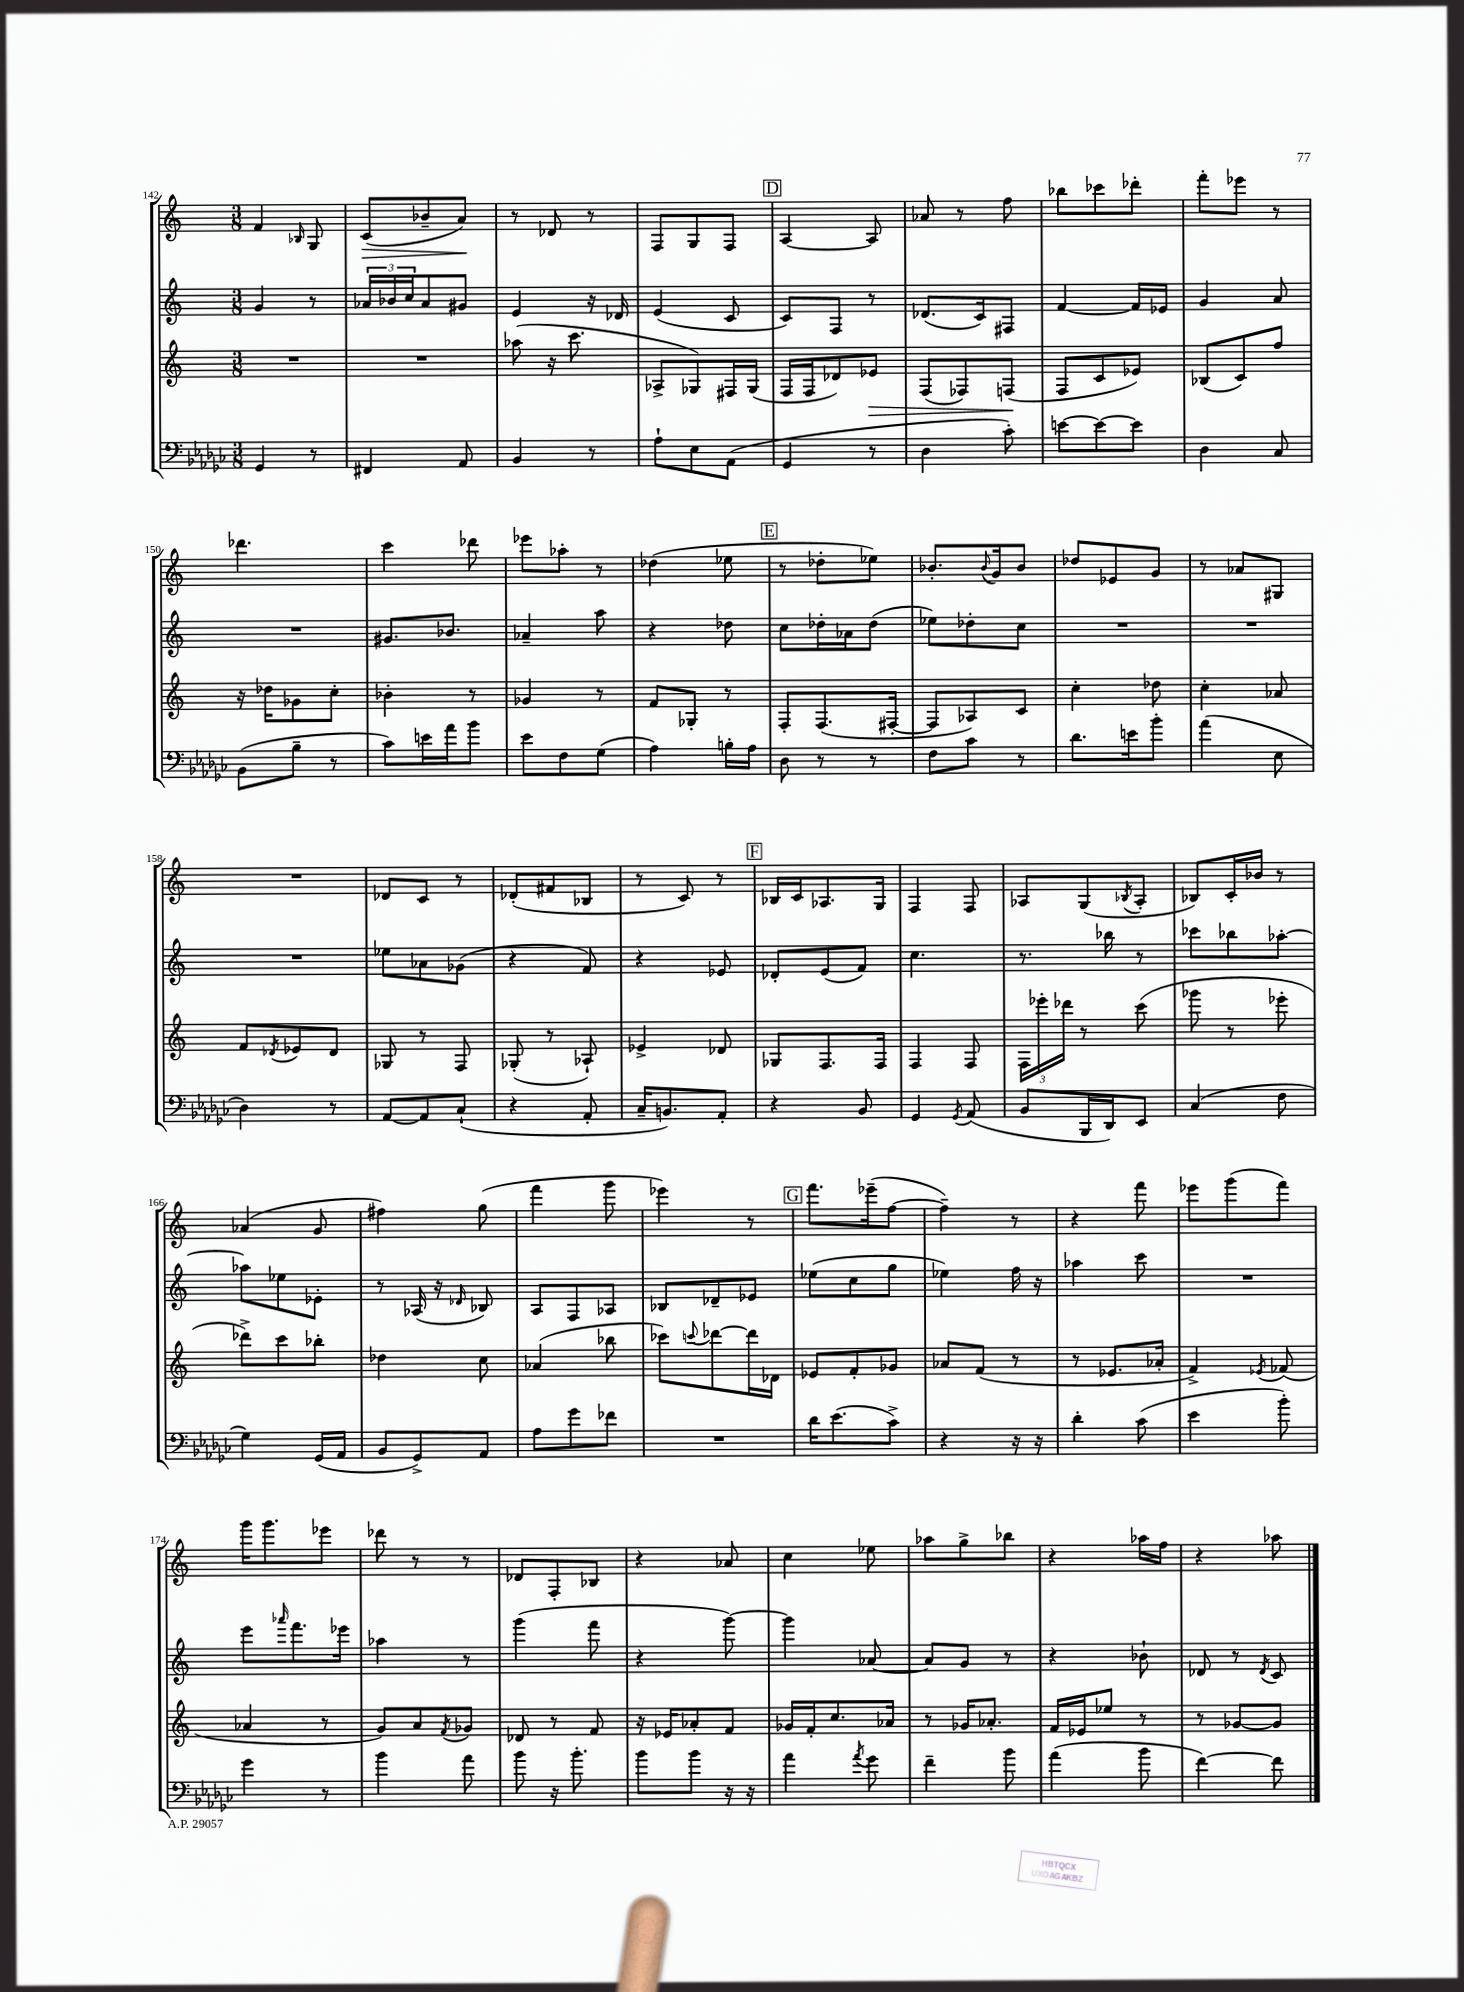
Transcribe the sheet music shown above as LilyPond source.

<<
\new StaffGroup <<
\new Staff = "s0" {
    \clef treble \key c \major \numericTimeSignature \time 3/8
    f'4 \grace { bes16 } g8 |
    c'8\>( bes'8-- a'8\!) |
    r8 des'8 r8 |
    f8 g8 f8 |
    \mark \markup { \box "D" } a4~ a8 |
    aes'8 r8 f''8 |
    bes''8 ces'''8 des'''8-. |
    f'''8-. ees'''8 r8 |
    des'''4. |
    c'''4 des'''8 |
    ees'''8 aes''8-. r8 |
    des''4( ees''8 |
    \mark \markup { \box "E" } r8 des''8-. ees''8) |
    bes'8.-. \appoggiatura { bes'8 } g'16 bes'8 |
    des''8 ees'8 g'8 |
    r8 aes'8 gis8 |
    R4. |
    des'8 c'8 r8 |
    des'8-.( fis'8 bes8 |
    r8 c'8) r8 |
    \mark \markup { \box "F" } bes16 c'16 aes8. g16 |
    f4 f8 |
    aes8 g8( \acciaccatura { bes8 } aes8-. |
    bes8) c'16-. bes'16 r8 |
    aes'4( g'8 |
    fis''4) g''8( |
    f'''4 g'''8 |
    ees'''4) r8 |
    \mark \markup { \box "G" } f'''8. ees'''16--( f''8~ |
    f''4--) r8 |
    r4 f'''8 |
    ees'''8 g'''8( f'''8) |
    g'''16 g'''8. ees'''8 |
    des'''8 r8 r8 |
    des'8 f8-. bes8 |
    r4 aes'8 |
    c''4 ees''8 |
    aes''8 g''8-> bes''8 |
    r4 aes''16 f''16 |
    r4 aes''8 \bar "|." |
}
\new Staff = "s1" {
    \clef treble \key c \major \numericTimeSignature \time 3/8
    g'4 r8 |
    \tuplet 3/2 { aes'16 bes'16 c''16 } aes'8 gis'8 |
    e'4 r16 des'16 |
    e'4( c'8 |
    \mark \markup { \box "D" } c'8) f8 r8 |
    des'8.( c'16) fis8 |
    f'4~ f'16 ees'16 |
    g'4 a'8 |
    R4. |
    gis'8. bes'8. |
    aes'4-- a''8 |
    r4 des''8 |
    \mark \markup { \box "E" } c''8 des''16-. aes'16 des''8( |
    ees''8) des''8-. c''8 |
    R4. |
    R4. |
    R4. |
    ees''8 aes'8 ges'8( |
    r4 f'8) |
    r4 ees'8 |
    \mark \markup { \box "F" } des'8-. e'8( f'8) |
    c''4. |
    r8. bes''16 r8 |
    ces'''8 bes''8 aes''8~-. |
    aes''8 ees''8 ees'8-. |
    r8 aes16( r16 \grace { des'16 } bes8) |
    a8 f8 aes8 |
    bes8 des'8-- ees'8 |
    \mark \markup { \box "G" } ees''8( c''8 g''8 |
    ees''4) f''16 r16 |
    aes''4 c'''8 |
    R4. |
    e'''8 \grace { aes'''16 } f'''8. ees'''16 |
    aes''4 r8 |
    g'''4( f'''8 |
    r4 g'''8~) |
    g'''4 aes'8~ |
    aes'8 g'8 r8 |
    r4 bes'8-! |
    des'8 r8 \acciaccatura { des'8 } c'8 \bar "|." |
}
\new Staff = "s2" {
    \clef treble \key c \major \numericTimeSignature \time 3/8
    R4. |
    R4. |
    aes''8( r16 c'''8. |
    aes8-> ges8) fis16 ges16( |
    \mark \markup { \box "D" } f16 f16 des'8) ees'8\> |
    f8( fes8) f8\!( |
    f8 c'8 ees'8) |
    bes8( c'8) f''8 |
    r16 des''16 ges'8 c''8-. |
    bes'4-. r8 |
    ges'4 r8 |
    f'8 ges8-. r8 |
    \mark \markup { \box "E" } f8-. f8.( fis16~-. |
    fis8 aes8) c'8 |
    c''4-. des''8 |
    c''4-. aes'8 |
    f'8 \acciaccatura { des'8 } ees'8 des'8 |
    ges8 r8 f8 |
    ges8-.( r8 aes8-!) |
    ees'4-> des'8 |
    \mark \markup { \box "F" } ges8 f8. f16 |
    f4 f8 |
    \tuplet 3/2 { f16 ees'''16-. des'''16 } r8 c'''8( |
    ges'''8 r8 ees'''8-. |
    des'''8->) c'''8 bes''8-. |
    des''4 c''8 |
    aes'4( bes''8 |
    ces'''8) \appoggiatura { c'''8 } des'''8~ des'''16 des'16 |
    \mark \markup { \box "G" } ees'8 f'8-. ges'8 |
    aes'8 f'8( r8 |
    r8 ees'8. aes'16-. |
    f'4->) \acciaccatura { ees'8 } fes'8( |
    aes'4 r8 |
    g'8) a'8 \acciaccatura { f'8 } ges'8 |
    des'8 r8 f'8 |
    r16 ees'16 aes'8-. f'8 |
    ges'16 f'16-. c''8. aes'16 |
    r8 ges'16 aes'8.-. |
    f'16 ees'16 ees''8 r8 |
    r8 ges'8~ ges'8 \bar "|." |
}
\new Staff = "s3" {
    \clef bass \key ges \major \numericTimeSignature \time 3/8
    ges,4 r8 |
    fis,4 aes,8 |
    bes,4 r8 |
    aes8-! ees8 aes,8( |
    \mark \markup { \box "D" } ges,4 r8 |
    des4 ces'8-.) |
    e'8~ e'8~ e'8 |
    des4 ces8 |
    bes,8( bes8-- r8 |
    ces'8) e'16 aes'16 bes'8 |
    ees'8 f8 ges8( |
    aes4) b16-. aes16 |
    \mark \markup { \box "E" } des8 r8 r8 |
    f8 ces'8 r8 |
    des'8. e'16 bes'8-. |
    aes'4( ees8 |
    des4) r8 |
    aes,8~ aes,8 ces8-!( |
    r4 aes,8-. |
    ces16-- b,8.) aes,8-. |
    \mark \markup { \box "F" } r4 bes,8 |
    ges,4 \acciaccatura { ges,8 } aes,8( |
    bes,8 bes,,16 des,16) ees,8 |
    ces4( f8 |
    ges4) ges,16( aes,16 |
    bes,8 ges,8->) aes,8 |
    aes8 ges'8 fes'8 |
    R4. |
    \mark \markup { \box "G" } des'16 ees'8.( ces'8->) |
    r4 r16 r16 |
    des'4-. ces'8( |
    ees'4 bes'8-.) |
    ges'4 r8 |
    bes'4 aes'8 |
    bes'8 r16 bes'8.-. |
    bes'8 bes'8 r16 r16 |
    aes'4 \acciaccatura { aes'8 } ges'8 |
    f'4-- bes'8 |
    aes'4( bes'8 |
    f'4~) f'8 \bar "|." |
}
>>
>>
\layout { \context { \Score currentBarNumber = #142 } }
